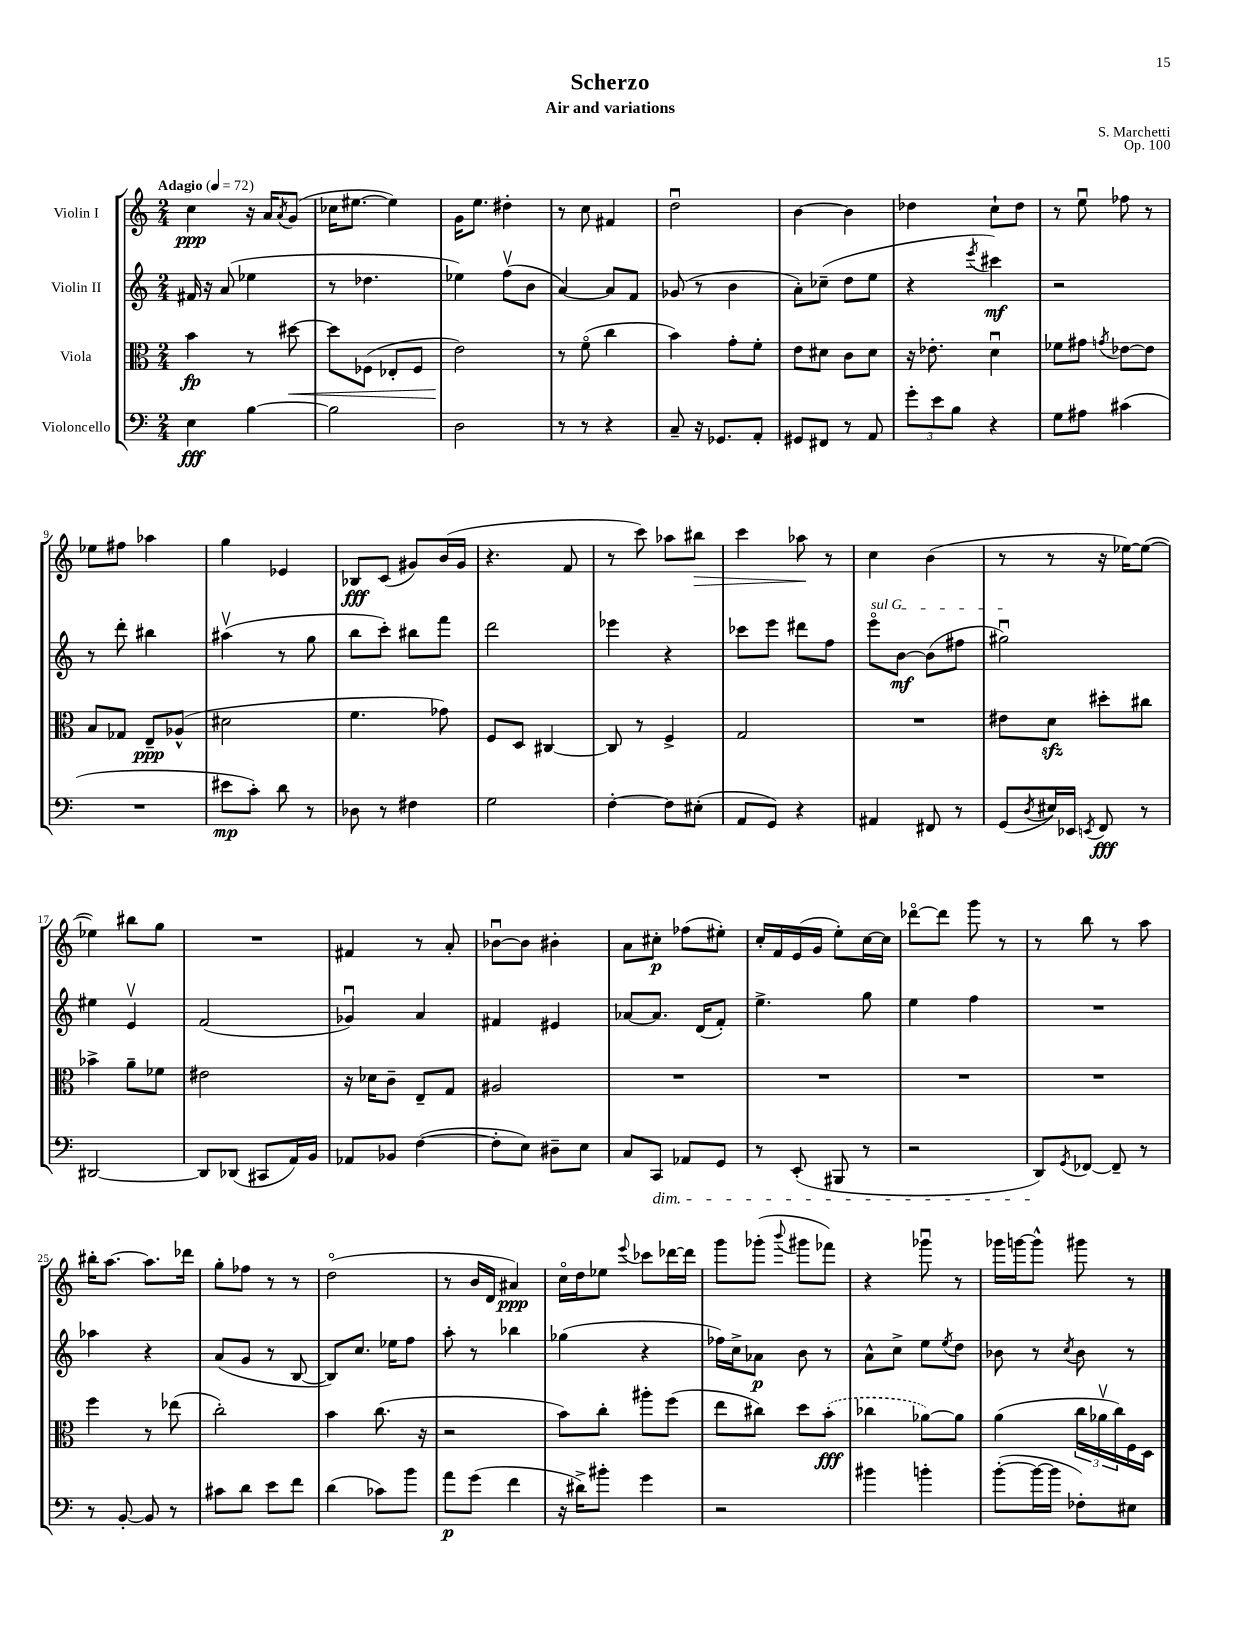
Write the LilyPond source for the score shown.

\header { title = "Scherzo" composer = "S. Marchetti" subtitle = "Air and variations" opus = "Op. 100" }
<<
\new StaffGroup <<
\new Staff = "s0" \with { instrumentName = "Violin I" } {
    \clef treble \key c \major \numericTimeSignature \time 2/4 \tempo "Adagio" 4 = 72
    c''4\ppp r16 a'16 \acciaccatura { a'8 } g'8( |
    ces''16 eis''8.~ eis''4) |
    g'16 e''8. dis''4-. |
    r8 c''8 fis'4 |
    d''2\downbow |
    b'4~ b'4 |
    des''4 c''8-! des''8 |
    r8 e''8\downbow fes''8 r8 |
    ees''8 fis''8 aes''4 |
    g''4 ees'4 |
    bes8\fff c'8( gis'8) b'16( gis'16 |
    r4. f'8 |
    r8 c'''8) aes''8 bis''8\> |
    c'''4 aes''8\! r8 |
    c''4 b'4( |
    r8 r8 r16 ees''16~) ees''8~( |
    ees''4) bis''8 g''8 |
    R2 |
    fis'4 r8 a'8-. |
    bes'8~\downbow bes'8 bis'4-. |
    a'8 cis''8-.\p fes''8( eis''8-.) |
    c''16-. f'16 e'16( g'16 e''8-.) c''16~ c''16 |
    des'''8~\flageolet des'''8 g'''8 r8 |
    r8 b''8 r8 a''8 |
    bis''16-. a''8.~ a''8. des'''16 |
    g''8-. fes''8 r8 r8 |
    d''2\flageolet( |
    r8 b'16 d'16 ais'4\ppp) |
    c''16\flageolet d''16 ees''8 \appoggiatura { e'''8 } ces'''8 des'''16~ des'''16 |
    g'''8 ges'''8-.( \appoggiatura { b'''8 } gis'''8 fes'''8) |
    r4 ges'''8\downbow r8 |
    ges'''16 g'''16~ g'''8-^ gis'''8 r8 \bar "|." |
}
\new Staff = "s1" \with { instrumentName = "Violin II" } {
    \clef treble \key c \major \numericTimeSignature \time 2/4
    fis'16 r16 a'8( ees''4 |
    r8 des''4. |
    ees''4) f''8\upbow( b'8 |
    a'4~) a'8 f'8 |
    ges'8( r8 b'4 |
    a'8-.) ces''8--( d''8 e''8 |
    r4 \acciaccatura { e'''8 } cis'''4\mf) |
    r2 |
    r8 d'''8-. bis''4 |
    ais''4\upbow( r8 g''8 |
    b''8 c'''8-.) bis''8 f'''8 |
    d'''2 |
    ees'''4 r4 |
    ces'''8 e'''8 dis'''8 f''8 |
    \once \override TextSpanner.bound-details.left.text = \markup { \italic "sul G" } e'''8\flageolet\startTextSpan b'8~\mf b'8( fis''8 |
    gis''2\downbow\stopTextSpan) |
    eis''4 e'4\upbow |
    f'2( |
    ges'4\downbow) a'4 |
    fis'4 eis'4 |
    aes'8~ aes'8. d'16( f'8-.) |
    e''4.-> g''8 |
    e''4 f''4 |
    R2 |
    aes''4 r4 |
    a'8( g'8 r8 b8~ |
    b8) c''8. ees''16 f''8 |
    a''8-. r8 bes''4 |
    ges''4( r4 |
    fes''16) c''16-> aes'8\p b'8 r8 |
    a'8-^ c''8-> e''8 \acciaccatura { e''8 } d''8 |
    bes'8 r8 \acciaccatura { c''8 } bes'8 r8 \bar "|." |
}
\new Staff = "s2" \with { instrumentName = "Viola" } {
    \clef alto \key c \major \numericTimeSignature \time 2/4
    b'4\fp r8 dis''8~\< |
    dis''8 fes8( ees8-. fes8 |
    e'2\!) |
    r8 f'8\flageolet( c''4 |
    b'4) g'8-. f'8-. |
    e'8 dis'8 c'8 dis'8 |
    r16 ees'8.-. d'4\downbow |
    fes'8 gis'8 \acciaccatura { g'8 } ees'8~ ees'8 |
    b8 ges8 e8--\ppp aes8-^( |
    dis'2 |
    f'4. ges'8) |
    f8 d8 cis4~ |
    cis8 r8 f4-> |
    g2 |
    R2 |
    eis'8 d'8\sfz dis''8-. cis''8 |
    bes'4-> a'8-- fes'8 |
    eis'2 |
    r16 des'16 c'8-- e8-- g8 |
    ais2 |
    R2 |
    R2 |
    R2 |
    R2 |
    f''4 r8 ees''8( |
    c''2-.) |
    b'4 c''8.( r16 |
    r2 |
    b'8) c''8-. ais''8-. f''8( |
    e''8 cis''8) d''8 \once \slurDashed b'8-.\fff( |
    ces''4 aes'8~) aes'8 |
    a'4( \tuplet 3/2 { c''16 aes'16\upbow c''16) } f16 d16 \bar "|." |
}
\new Staff = "s3" \with { instrumentName = "Violoncello" } {
    \clef bass \key c \major \numericTimeSignature \time 2/4
    e4\fff b4~ |
    b2 |
    d2 |
    r8 r8 r4 |
    c8-- r16 ges,8. a,8-. |
    gis,8 fis,8 r8 a,8 |
    \tuplet 3/2 { g'8-. e'8 b8 } r4 |
    g8 ais8 cis'4( |
    R2 |
    eis'8\mp c'8-.) d'8 r8 |
    des8 r8 fis4 |
    g2 |
    f4~-. f8 eis8-.( |
    a,8 g,8) r4 |
    ais,4 fis,8 r8 |
    g,8( \acciaccatura { d8 } eis16) ees,16 \acciaccatura { e,8 } f,8\fff r8 |
    dis,2~ |
    dis,8 des,8( cis,8 a,16) b,16 |
    aes,8 bes,8 f4~( |
    f8-. e8) dis8-- e8 |
    c8 c,8\dim aes,8 g,8 |
    r8 e,8-.( bis,,8 r8 |
    r2 |
    d,8\!) \acciaccatura { g,8 } fes,8~ fes,8-- r8 |
    r8 b,8~-. b,8 r8 |
    cis'8 d'8 e'8 f'8 |
    d'4( ces'8) b'8 |
    a'8\p g'8( f'4 |
    r16 dis'16->) bis'8-. g'4 |
    r2 |
    bis'4 b'4-. |
    b'8~-.( b'16~ b'16 fes8-.) eis8 \bar "|." |
}
>>
>>
